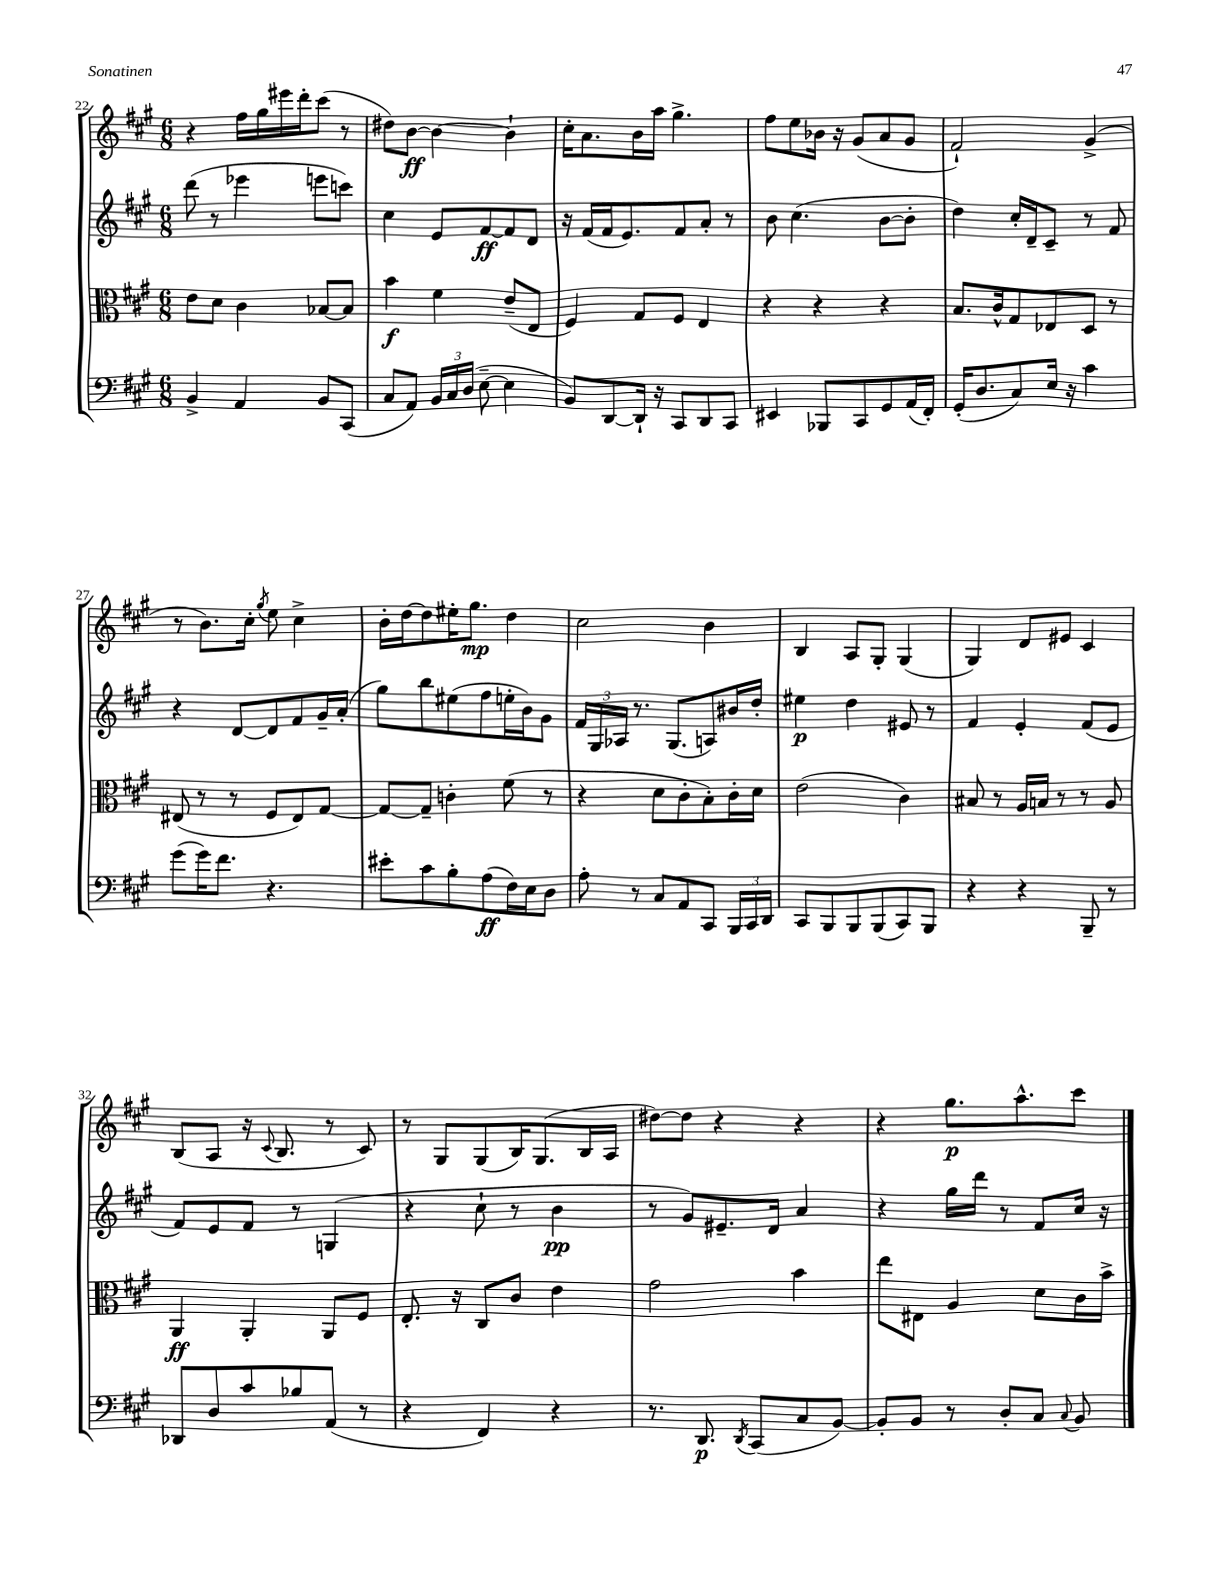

**kern	**dynam	**kern	**dynam	**kern	**dynam	**kern	**dynam
*part4	*part4	*part3	*part3	*part2	*part2	*part1	*part1
*staff4	*staff4	*staff3	*staff3	*staff2	*staff2	*staff1	*staff1
*clefF4	*	*clefC3	*	*clefG2	*	*clefG2	*
*k[f#c#g#]	*	*k[f#c#g#]	*	*k[f#c#g#]	*	*k[f#c#g#]	*
*M6/8	*	*M6/8	*	*M6/8	*	*M6/8	*
=22	=22	=22	=22	=22	=22	=22	=22
4BB^/	.	8e\L	.	(8ddd\	.	4r	.
.	.	8d\J	.	8r	.	.	.
4AA/	.	4c#\	.	4eee-X\	.	16ff#\LL	.
.	.	.	.	.	.	16gg#\	.
.	.	.	.	.	.	16eee#X\	.
.	.	.	.	.	.	16ddd'\J	.
8BB/L	.	[8B-X/L	.	8eeen\L	.	(8ccc#\J	.
(8CC#/J	.	8B-/J]	.	8cccn\J)	.	8r	.
=23	=23	=23	=23	=23	=23	=23	=23
8C#/L	.	4b\	f	4cc#\	.	8dd#X\L)	.
8AA/J)	.	.	.	.	.	[8b\J	ff
24BB/LL	.	4f#\	.	8e/L	.	4b\_	.
24C#/	.	.	.	.	.	.	.
(24D/JJ	.	.	.	.	.	.	.
[8E~\	.	.	.	[8f#/	ff	.	.
4E\]	.	(8e~/L	.	8f#/]	.	4b`\]	.
.	.	8E/J	.	8d/J	.	.	.
=24	=24	=24	=24	=24	=24	=24	=24
8BB/L)	.	4F#/)	.	16r	.	16cc#'\KL	.
.	.	.	.	(16f#/LL	.	8.a\	.
[8DD/	.	.	.	16f#/J	.	.	.
.	.	.	.	8.e/)	.	.	.
16DD`/Jk]	.	8G#/L	.	.	.	16b\L	.
16r	.	.	.	.	.	16aa\JJ	.
8CC#/L	.	8F#/J	.	8f#/	.	4.gg#^\	.
8DD/	.	4E/	.	8a'/J	.	.	.
8CC#/J	.	.	.	8r	.	.	.
=25	=25	=25	=25	=25	=25	=25	=25
4EE#X/	.	4r	.	8b\	.	8ff#\L	.
.	.	.	.	(4.cc#\	.	8ee\	.
8BBB-X/L	.	4r	.	.	.	16b-X\Jk	.
.	.	.	.	.	.	16r	.
8CC#/	.	.	.	.	.	(8g#/L	.
8GG#/	.	4r	.	[8b\L	.	8a/	.
(16AA/L	.	.	.	8b'\J]	.	8g#/J	.
16FF#'/JJ)	.	.	.	.	.	.	.
=26	=26	=26	=26	=26	=26	=26	=26
(16GG#'/KL	.	8.B/L	.	4dd\)	.	2f#`/)	.
8.D/	.	.	.	.	.	.	.
.	.	16c#^^/k	.	.	.	.	.
8C#/)	.	8G#/	.	16cc#'/LL	.	.	.
.	.	.	.	16d~/J	.	.	.
16E/Jk	.	8E-X/	.	8c#~/J	.	.	.
16r	.	.	.	.	.	.	.
4c#\	.	8D/J	.	8r	.	(4g#^/	.
.	.	8r	.	8f#/	.	.	.
!!LO:LB:g=z
=27	=27	=27	=27	=27	=27	=27	=27
(8g#\L	.	(8E#X/	.	4r	.	8r	.
16g#\K)	.	8r	.	.	.	8.b\L)	.
8.f#\J	.	.	.	.	.	.	.
.	.	8r	.	[8d/L	.	.	.
.	.	.	.	.	.	16cc#'\Jk	.
.	.	.	.	.	.	8qgg#/	.
4.r	.	8F#/L	.	8d/]	.	8ee\	.
.	.	8E#/)	.	8f#/	.	4cc#^\	.
.	.	[8G#/J	.	16g#~/L	.	.	.
.	.	.	.	(16a'/JJ	.	.	.
=28	=28	=28	=28	=28	=28	=28	=28
8e#X'\L	.	8G#/L_	.	8gg#\L)	.	16b'\LL	.
.	.	.	.	.	.	[16dd\J	.
8c#\	.	8G#~/J]	.	8bb\	.	8dd\]	.
8B'\	.	4cn'\	.	(8ee#X\	.	16ee#X'\K	.
.	.	.	.	.	.	8.gg#\J	mp
(8A\	ff	.	.	8ff#\	.	.	.
16F#\L)	.	(8f#\	.	16een'\L	.	4dd\	.
16E\J	.	.	.	16b\J)	.	.	.
8D\J	.	8r	.	8g#\J	.	.	.
=29	=29	=29	=29	=29	=29	=29	=29
8A'\	.	4r	.	24f#/LL	.	2cc#\	.
.	.	.	.	24G#/	.	.	.
.	.	.	.	24A-X/JJ	.	.	.
8r	.	.	.	8.r	.	.	.
8C#/L	.	8d\L	.	.	.	.	.
.	.	.	.	(8.G#/L	.	.	.
8AA/	.	8c#'\	.	.	.	.	.
8CC#/J	.	8B'\)	.	8An/)	.	4b\	.
24BBB/LL	.	16c#'\L	.	16b#X/L	.	.	.
24CC#/	.	.	.	.	.	.	.
.	.	16d\JJ	.	16dd'/JJ	.	.	.
24DD/JJ	.	.	.	.	.	.	.
=30	=30	=30	=30	=30	=30	=30	=30
8CC#/L	.	(2e\	.	4ee#X\	p	4B/	.
8BBB/	.	.	.	.	.	.	.
8BBB/	.	.	.	4dd\	.	8A/L	.
(8BBB/	.	.	.	.	.	8G#'/J	.
8CC#/)	.	4c#\)	.	8e#X/	.	(4G#/	.
8BBB/J	.	.	.	8r	.	.	.
=31	=31	=31	=31	=31	=31	=31	=31
4r	.	8B#X/	.	4f#/	.	4G#/)	.
.	.	8r	.	.	.	.	.
4r	.	16A/LL	.	4e'/	.	8d/L	.
.	.	16Bn/JJ	.	.	.	.	.
.	.	8r	.	.	.	8e#X/J	.
8BBB~/	.	8r	.	(8f#/L	.	4c#/	.
8r	.	8A/	.	8e/J	.	.	.
!!LO:LB:g=z
=32	=32	=32	=32	=32	=32	=32	=32
8DD-X/L	.	4AA/	ff	8f#/L)	.	(8B/L	.
8D/	.	.	.	8e/	.	8A/J	.
8c#/	.	4AA'/	.	8f#/J	.	16r	.
.	.	.	.	.	.	8qqc#/	.
.	.	.	.	.	.	8.B/	.
8B-X/	.	.	.	8r	.	.	.
(8AA/J	.	8AA/L	.	(4Gn/	.	8r	.
8r	.	8F#/J	.	.	.	8c#/)	.
=33	=33	=33	=33	=33	=33	=33	=33
4r	.	8.E'/	.	4r	.	8r	.
.	.	.	.	.	.	8G#/L	.
.	.	16r	.	.	.	.	.
4FF#/)	.	8C#/L	.	8cc#`\	.	(8G#/	.
.	.	8c#/J	.	8r	.	16B/K)	.
.	.	.	.	.	.	(8.G#/	.
4r	.	4e\	.	4b\	pp	.	.
.	.	.	.	.	.	16B/L	.
.	.	.	.	.	.	16A/JJ	.
=34	=34	=34	=34	=34	=34	=34	=34
8.r	.	2g#\	.	8r	.	[8dd#X\L)	.
.	.	.	.	8g#/L)	.	8dd#\J]	.
8.DD/	p	.	.	.	.	.	.
.	.	.	.	8.e#X~/	.	4r	.
8qDD/	.	.	.	.	.	.	.
(8CC#/L	.	.	.	.	.	.	.
.	.	.	.	16d/Jk	.	.	.
8C#/	.	4b\	.	4a/	.	4r	.
[8BB/J)	.	.	.	.	.	.	.
=35	=35	=35	=35	=35	=35	=35	=35
8BB'/L]	.	8ee\L	.	4r	.	4r	.
8BB/J	.	8E#X\J	.	.	.	.	.
8r	.	4A/	.	16gg#\LL	.	8.gg#\L	p
.	.	.	.	16ddd\JJ	.	.	.
8D'/L	.	.	.	8r	.	.	.
.	.	.	.	.	.	8.aa^^\	.
8C#/J	.	8d\L	.	8f#/L	.	.	.
8qqC#/	.	.	.	.	.	.	.
8BB/	.	16c#\L	.	16cc#/Jk	.	8ccc#\J	.
.	.	16b^\JJ	.	16r	.	.	.
==	==	==	==	==	==	==	==
*-	*-	*-	*-	*-	*-	*-	*-
